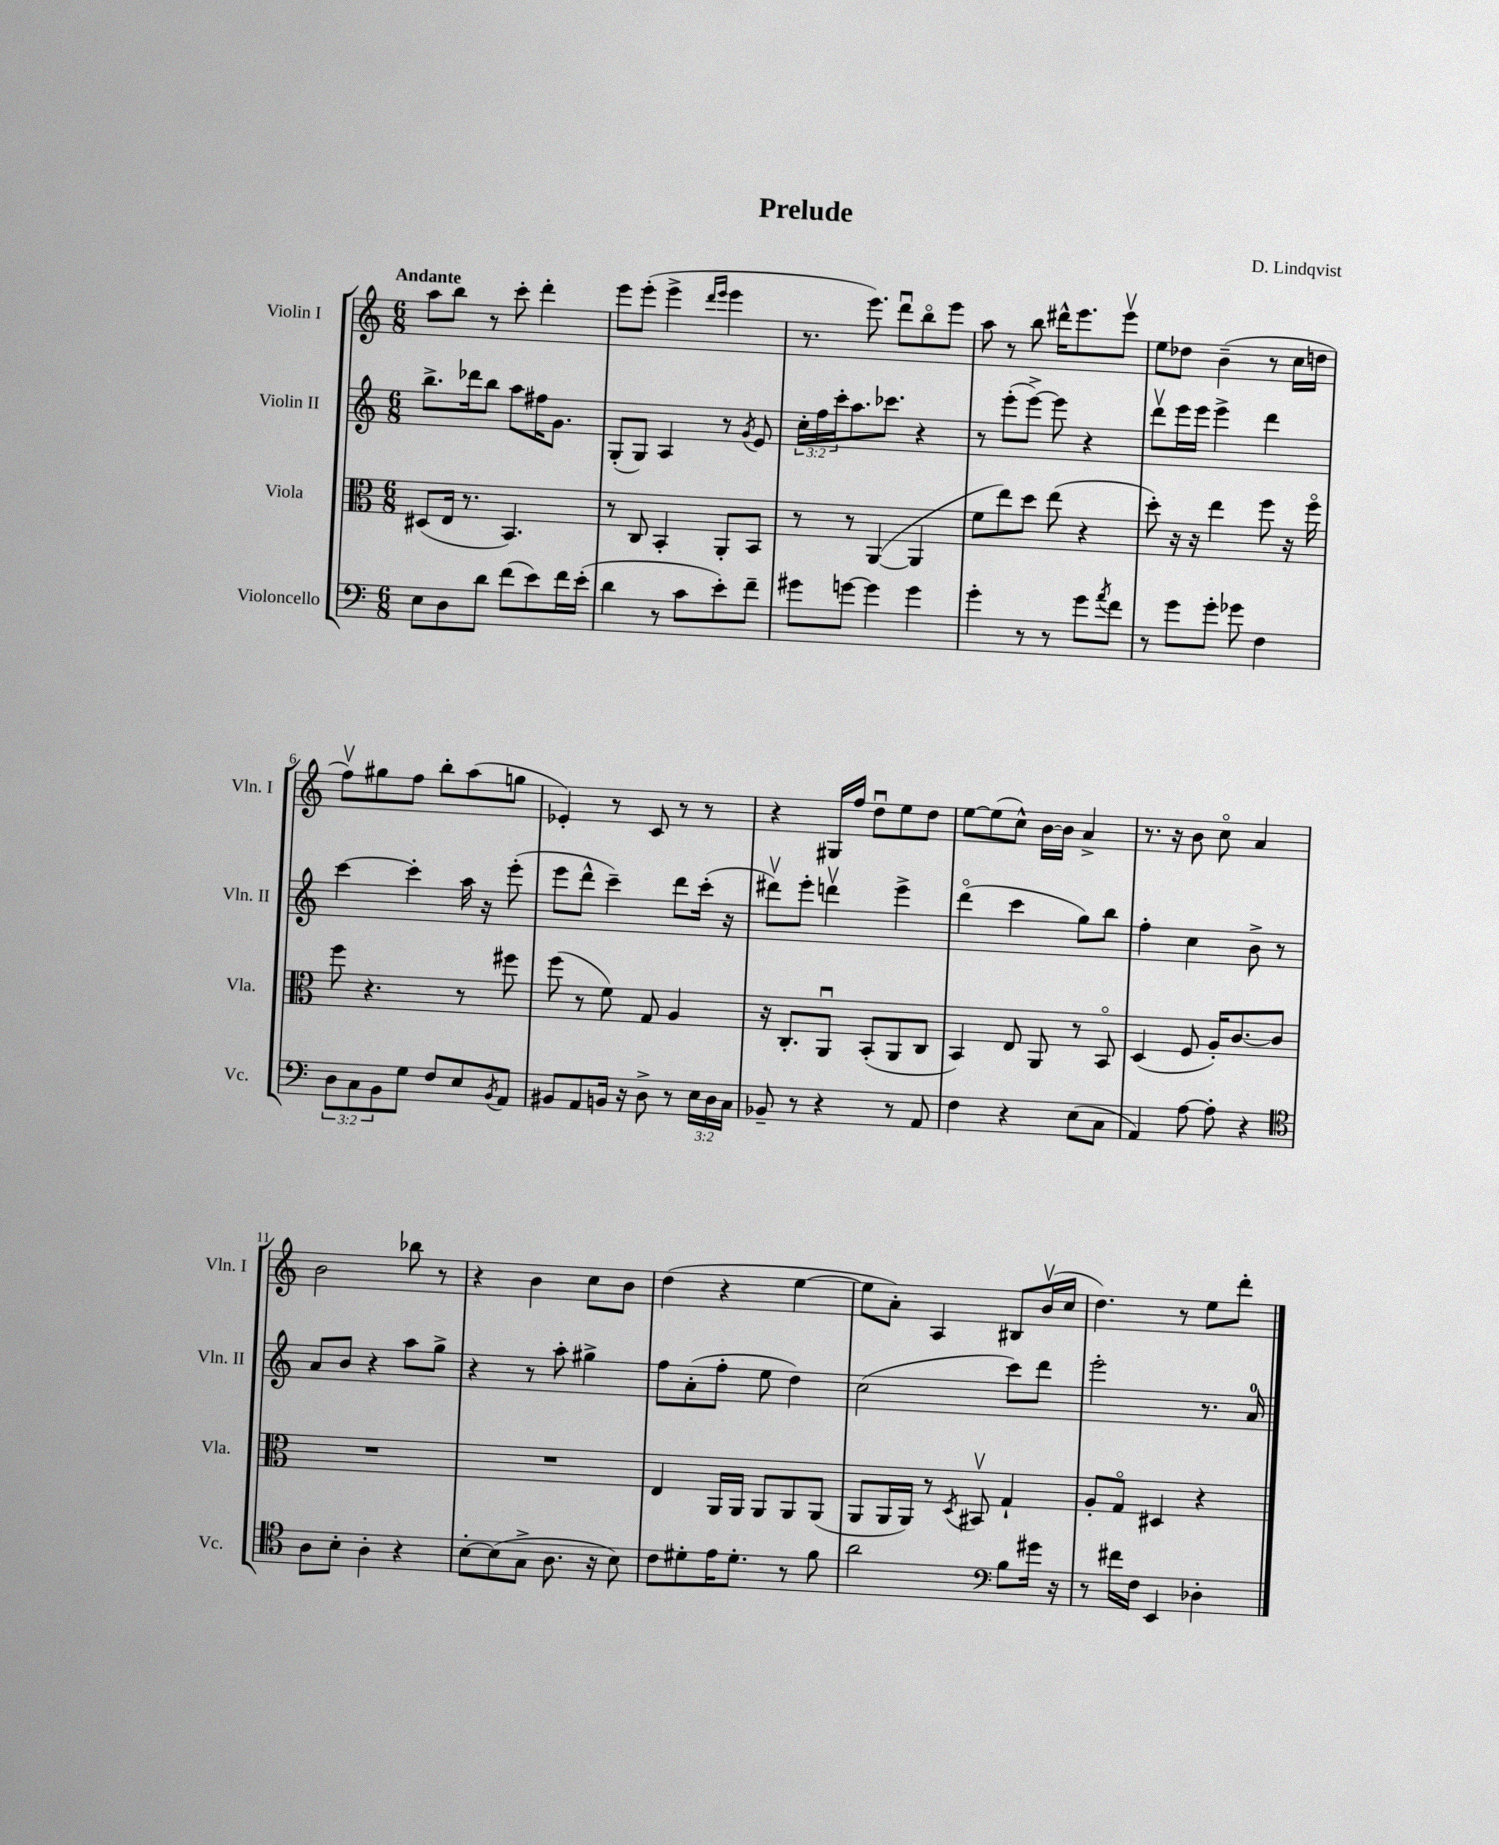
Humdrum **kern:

**kern	**kern	**kern	**kern
*part4	*part3	*part2	*part1
*staff4	*staff3	*staff2	*staff1
*I"Violoncello	*I"Viola	*I"Violin II	*I"Violin I
*I'Vc.	*I'Vla.	*I'Vln. II	*I'Vln. I
*clefF4	*clefC3	*clefG2	*clefG2
*k[]	*k[]	*k[]	*k[]
*M6/8	*M6/8	*M6/8	*M6/8
=1	=1	=1	=1
!	!	!	!LO:TX:a:B:t=Andante
8E\L	(8D#X/L	8.bb^\L	8aa\L
8D\	16E/Jk	.	8bb\J
.	8.r	16ddd-X\k	.
8d\J	.	8bb\J	8r
(8f\L	4.BB/)	8aa\L	8ccc'\
8e\)	.	16ff#X\K	4ddd'\
.	.	8.g\J	.
16f\L	.	.	.
(16e'\JJ	.	.	.
=2	=2	=2	=2
4d\	8r	(8G'/L	8eee\L
.	8C/	8G/J)	(8eee'\J
8r	4BB'/	4A/	4eee^\
8c\L	.	.	.
.	.	.	16qqddd/LL
.	.	.	16qqeee/JJ
8e'\)	8AA'/L	8r	4eee\
.	.	8qg/	.
8f~\J	8BB/J	8e/	.
=3	=3	=3	=3
8g#X\L	8r	24cc'\LL	8.r
.	.	24ff\	.
.	.	24ccc'\J	.
[8gn\J	8r	8.aa\	.
.	.	.	8.eee\)
4g\]	([4AA/	.	.
.	.	8.ccc-X\J	.
.	.	.	8dddu\L
4g\	4AA/]	4r	8bb\
.	.	.	8eee\J
=4	=4	=4	=4
4g'\	8f\L	8r	8aa\
.	8ee\)	(8eee'\L	8r
8r	8dd\J	[8eee^\J)	8bb\
8r	(8ee\	8eee\]	16ddd#X^^\KL
.	.	.	8.eee\
8g\L	4r	4r	.
8qa/	.	.	.
8f\J	.	.	8eeev\J
=5	=5	=5	=5
8r	8dd'\)	8dddv\L	8ee\L
8g\L	16r	16eee\L	8dd-X\J
.	16r	16eee\JJ	.
8g'\J	4ee\	4eee^\	(4b~\
8g-X\	.	.	.
4F\	8ff\	4ddd\	8r
.	16r	.	16cc\LL
.	16ff\	.	16ddn\JJ
!!LO:LB:g=z
=6	=6	=6	=6
12D\L	8ff\	[4ccc\	8ffv\L)
12C\	.	.	.
.	4.r	.	8gg#X\
12BB\	.	.	.
8G\J	.	4ccc'\]	8ff\J
8F/L	.	.	8bb'\L
8E/	8r	16aa\	(8aa\
.	.	16r	.
8qBB/	.	.	.
8AA/J	8ff#X\	(8eee'\	8ggn\J
=7	=7	=7	=7
8BB#X/L	(8ff\	8eee\L	4e-X'/)
8AA/	8r	8ddd^^\J	.
16BBn/Jk	8f\)	4ccc~\)	8r
16r	.	.	.
8D^\	8G/	.	8c/
8r	4A/	8ddd\L	8r
24E\LL	.	(16ccc'\Jk	8r
24D\	.	.	.
.	.	16r	.
24C\JJ	.	.	.
=8	=8	=8	=8
8BB-X~/	16r	8ddd#Xv\L)	4r
.	8.C'/L	.	.
8r	.	8eee'\J	.
4r	8AAu/J	4dddnv\	16G#X/LL
.	.	.	16ff/JJ
.	(8BB'/L	.	8ddu\L
8r	8AA/	4eee^\	8ee\
8AA/	8C/J	.	8dd\J
=9	=9	=9	=9
4F\	4BB/)	(4ddd\	[8ee\L
.	.	.	(8ee\]
4r	8E/	4ccc\	8cc^^\J)
.	8AA/	.	[16b\LL
.	.	.	16b\JJ]
(8E\L	8r	8gg\L)	4a^/
8C\J	8BB/	8bb\J	.
=10	=10	=10	=10
4AA/)	(4D/	4ff'\	8.r
.	.	.	16r
[8A\	8F/	4cc\	8b\
8A'\]	16A'/KL)	.	8cc\
.	[8.c/	.	.
4r	.	8b^\	4a/
.	8c/J]	8r	.
!!LO:LB:g=z
=11	=11	=11	=11
*clefC4	*	*	*
8A\L	2.r	8a/L	2b\
8B'\J	.	8b/J	.
4A'\	.	4r	.
4r	.	8aa\L	8bb-X\
.	.	8gg^\J	8r
=12	=12	=12	=12
[8B'\L	2.r	4r	4r
(8B\]	.	.	.
8G^\J	.	8r	4b\
8.A\	.	8aa'\	.
.	.	4gg#X^\	8cc\L
16r	.	.	.
8B\)	.	.	8b\J
=13	=13	=13	=13
8c\L	4E/	8ff\L	(4dd\
8d#X'\	.	(8a'\	.
16e\K	16AA/LL	8ff'\J	4r
8.d#'\J	16AA/JJ	.	.
.	8AA/L	8ee\	.
8r	8AA/	4dd\)	[4ee\
8f\	(8AA/J	.	.
=14	=14	=14	=14
2a\	8AA/L	(2cc\	8ee\L]
.	16AA/L	.	8a'\J)
.	16AA/JJ)	.	.
.	8r	.	4A/
.	8qD/	.	.
.	8BB#Xv/	.	.
*clefF4	*	*	*
8B\L	4G`/	8ccc\L)	8B#X/L
16g#X\Jk	.	8ddd\J	(16bv/L
16r	.	.	16cc/JJ
=15	=15	=15	=15
8r	8A'/L	2eee'\	4.dd\)
16f#X\LL	8G/J	.	.
16F\JJ	.	.	.
4EE/	4D#X/	.	.
.	.	.	8r
4D-X'\	4r	8.r	8ee\L
.	.	.	8ddd'\J
.	.	16a/	.
==	==	==	==
*-	*-	*-	*-
